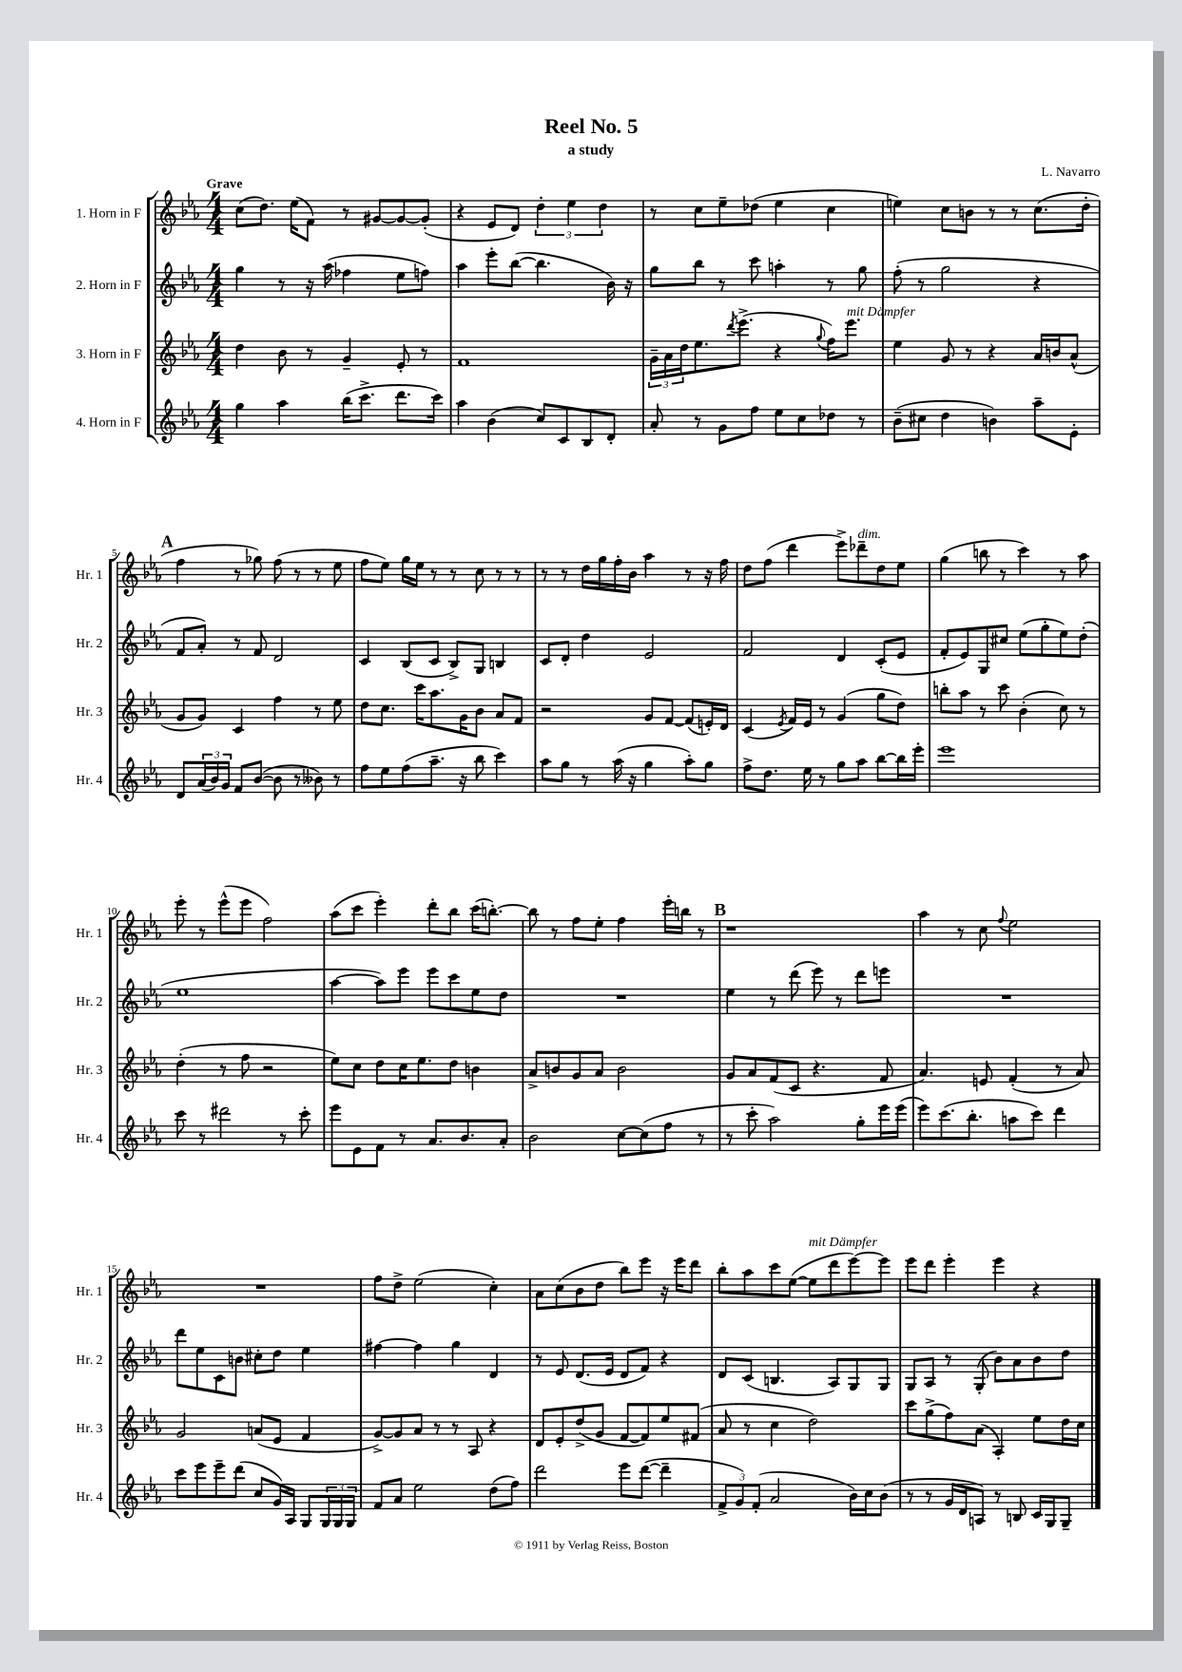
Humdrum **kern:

**kern	**kern	**kern	**kern
*staff4	*staff3	*staff2	*staff1
*clefG2	*clefG2	*clefG2	*clefG2
*k[b-e-a-]	*k[b-e-a-]	*k[b-e-a-]	*k[b-e-a-]
*M4/4	*M4/4	*M4/4	*M4/4
4gg\	4dd\	4gg\	(8cc\L
.	.	.	8.dd\J)
4aa-\	8b-\	8r	.
.	.	.	(16ee-\LK
.	8r	16r	8f\J)
.	.	(16aa-\	.
(16bb-\LK	4g~/	4ff-\	8r
8.ccc^\J	.	.	.
.	.	.	[8g#/L
8.ddd\L	8e-'/	8ee-\L	8g#/_
.	8r	8ff\J)	(8g#'/]J
16ccc\Jk)	.	.	.
=	=	=	=
4aa-\	1f	4aa-\	4r
(4b-\	.	8eee-'\L	8e-/L
.	.	([8bb-\J	8d/J)
8cc/L)	.	4.bb-\]	6dd'\
8c/	.	.	.
.	.	.	6ee-\
8B-/	.	.	.
.	.	.	6dd\
8d'/J	.	16b-\)	.
.	.	16r	.
=	=	=	=
8a-'/	24g~\LL	8gg\L	8r
.	24a-\	.	.
.	24dd\J	.	.
8r	8.ee-\	8bb-\J	8cc\L
8g\L	.	8r	8ee-~\
.	8qddd/	.	.
.	(8.eee-^\J	.	.
8ff\J	.	8ccc\	(8dd-\J
8ee-\L	4r	4aa'\	4ee-\
8cc\	.	.	.
.	8qqgg/	.	.
8dd-\J	16ff\LK)	8r	4cc\
.	8.eee-\J	.	.
8r	.	8gg\	.
=	=	=	=
(8b-~\L	4ee-\	(8ff'\	4ee\)
8cc#\J	.	8r	.
4dd\	8g/	2gg\	8cc\L
.	8r	.	8b\J
4b\)	4r	.	8r
.	.	.	8r
8aa-~\L	16a-/LL	4r	(8.cc\L
.	16b/J	.	.
8e-'\J	(8a-^^/J	.	.
.	.	.	16dd'\Jk
=	=	=	=
8d/L	8g/L	8f/L	4ff\
(24a-/L	8g/J)	8a-'/J)	.
24b-/)	.	.	.
24g/JJ	.	.	.
8f/L	4c/	8r	8r
([8b-/J	.	8f/	8gg-\)
8b-\]	4ff\	2d/	(8ff\
8r	.	.	8r
8b--\)	8r	.	8r
8r	8ee-\	.	8ee-\
=	=	=	=
8ff\L	8dd\L	4c/	8ff\L
8ee-\	8.cc\J	.	8ee-\J)
(8ff\	.	(8B-/L	16gg\LL
.	16ccc\LK	.	16ee-\JJ
8.aa-~\J	8.aa-\	8c/J	8r
.	.	8B-^/L)	8r
16r	16g\K	.	.
8bb-\	8b-\J	8G/J	8cc\
4ccc\)	8a-/L	4B/	8r
.	8f/J	.	8r
=	=	=	=
8aa-\L	2r	8c/L	8r
8gg\J	.	8d'/J	8r
8r	.	4dd\	16dd\LL
.	.	.	16gg\
(16aa-\	.	.	16ff'\
16r	.	.	16b-\JJ
4gg\	8g/L	2e-/	4aa-\
.	[8f/J	.	.
8aa-'\L)	(8f/]L	.	8r
8gg\J	16e'/L)	.	16r
.	16d/JJ	.	16ff\
=	=	=	=
8ff^\L	(4c/	2f/	8dd\L
8.dd\J	.	.	(8ff\J
.	8qe-/	.	.
.	16f/LL)	.	4ddd\
16ee-\	16e-/JJ	.	.
8r	8r	.	.
8gg\L	(4g/	4d/	8eee-^\L)
8aa-\J	.	.	8ddd-~\
[8bb-\L	8gg\L	(8c'/L	8dd\
16bb-\]L	8dd\J)	8e-/J	8ee-\J
16eee-'\JJ	.	.	.
=	=	=	=
1eee-	8bb'\L	8f'/L	(4gg\
.	8aa-\J	8e-/)	.
.	8r	8G/	8bb\
.	8ccc\	8cc#/J	8r
.	(4b-'\	(8ee-\L	4ccc\)
.	.	8gg'\	.
.	8cc\)	8ee-\)	8r
.	8r	(8dd'\J	8aa-\
=	=	=	=
8ccc\	(4dd'\	1ee-	8eee-'\
8r	.	.	8r
2ddd#\	8r	.	(8eee-^^\L
.	8ff\	.	8eee-\J
.	2r	.	2ff\)
8r	.	.	.
8ccc'\	.	.	.
=	=	=	=
8eee-\L	8ee-\L)	[4aa-\	(8aa-\L
8e-\	8cc\J	.	8ccc\J
8f\J	8dd\L	8aa-\]L)	4eee-'\)
8r	16cc\K	8eee-\J	.
.	8.ee-\	.	.
8.a-/L	.	8eee-\L	8ddd'\L
.	8dd\J	8ccc\	8bb-\J
8.b-/	.	.	.
.	4b\	8ee-\	(16ccc\LK
.	.	.	[8.bb'\J)
8a-'/J	.	8dd\J	.
=	=	=	=
2b-\	8a-^/L	1r	8bb\]
.	8b/	.	8r
.	8g/	.	8ff\L
.	8a-/J	.	8ee-'\J
[8cc\L	2b\	.	4ff\
(8cc\]	.	.	.
8ff\J	.	.	16eee-'\LL
.	.	.	16bb\JJ
8r	.	.	8r
=	=	=	=
8r	8g/L	4ee-\	1r
8ccc'\	8a-/	.	.
2aa-\)	(8f/	8r	.
.	8c/J	(8ddd\	.
.	4.r	8eee-\)	.
.	.	8r	.
8gg'\L	.	8ddd\L	.
16eee-\L	8f/	8eee\J	.
(16eee-\JJ	.	.	.
=	=	=	=
8eee-\L)	4.a-/)	1r	4aa-\
(8.ccc\	.	.	.
.	.	.	8r
8.bb-'\J	.	.	.
.	8e/	.	8cc\
.	.	.	8qqff/
8aa\L	(4f'/	.	2ee-\
8ccc\J)	.	.	.
4ddd\	8r	.	.
.	8a-/)	.	.
=	=	=	=
8ccc\L	2g/	8ddd\L	1r
8eee-\	.	8ee-\	.
8eee-~\	.	8c\	.
(8ddd\J	.	8b\J	.
8cc/L	(8a/L	8cc#'\L	.
16g/L)	8e-/J	8dd\J	.
16A-/JJ	.	.	.
8G/L	4f/	4ee-\	.
24G/L	.	.	.
24G/	.	.	.
24G/JJ	.	.	.
=	=	=	=
8f/L	[8g^/L)	[4ff#\	8ff\L
8a-/J	8g/]	.	8dd^\J
2ee-\	8a-/J	4ff#\]	(2ee-\
.	8r	.	.
.	8r	4gg\	.
.	8A-/	.	.
(8dd\L	4r	4d/	4cc'\)
8ff\J)	.	.	.
=	=	=	=
2ddd\	8d/L	8r	8a-\L
.	8e-'/	8e-/	(8cc\
.	(8dd^/	(8.d/L	8b-\
.	8g/J	.	8dd\J
.	.	16e-/Jk	.
8eee-\L	[8f/L	8d/L	8bb-\L)
([8ddd\J	8f/])	8f/J)	8eee-\J
4ddd~\]	8ee-/	4r	16r
.	.	.	16eee-\LK
.	(8f#/J	.	8ddd\J
=	=	=	=
12f^/L	8a-/	8d/L	8bb-'\L
12g/)	.	.	.
.	8r	(8c/J	8aa-\
(12f'/J	.	.	.
2a-/	4cc\	4.B/	8ccc\
.	.	.	([8ee-\J
.	2dd\)	.	8ee-\]L
.	.	8A-/L)	8ddd\
16b-\LL)	.	8G/	[8eee-\)
16cc\J	.	.	.
(8b-\J	.	8G/J	8eee-\]J
=	=	=	=
8r	8ccc\L	8G/L	8eee-\L
8r	(8gg^\	8A-/J	8ddd\J
16g/LL	8ff\)	8r	4eee-'\
16d/J	.	.	.
8A/J)	(8a-\J	(8G'/	.
8r	4A-'/)	8b-\L)	4eee-\
8B/	.	8a-\	.
16c/LL	8ee-\L	8b-\	4r
16G/J	.	.	.
8G~/J	16dd\L	8dd\J	.
.	16cc\JJ	.	.
==	==	==	==
*-	*-	*-	*-
